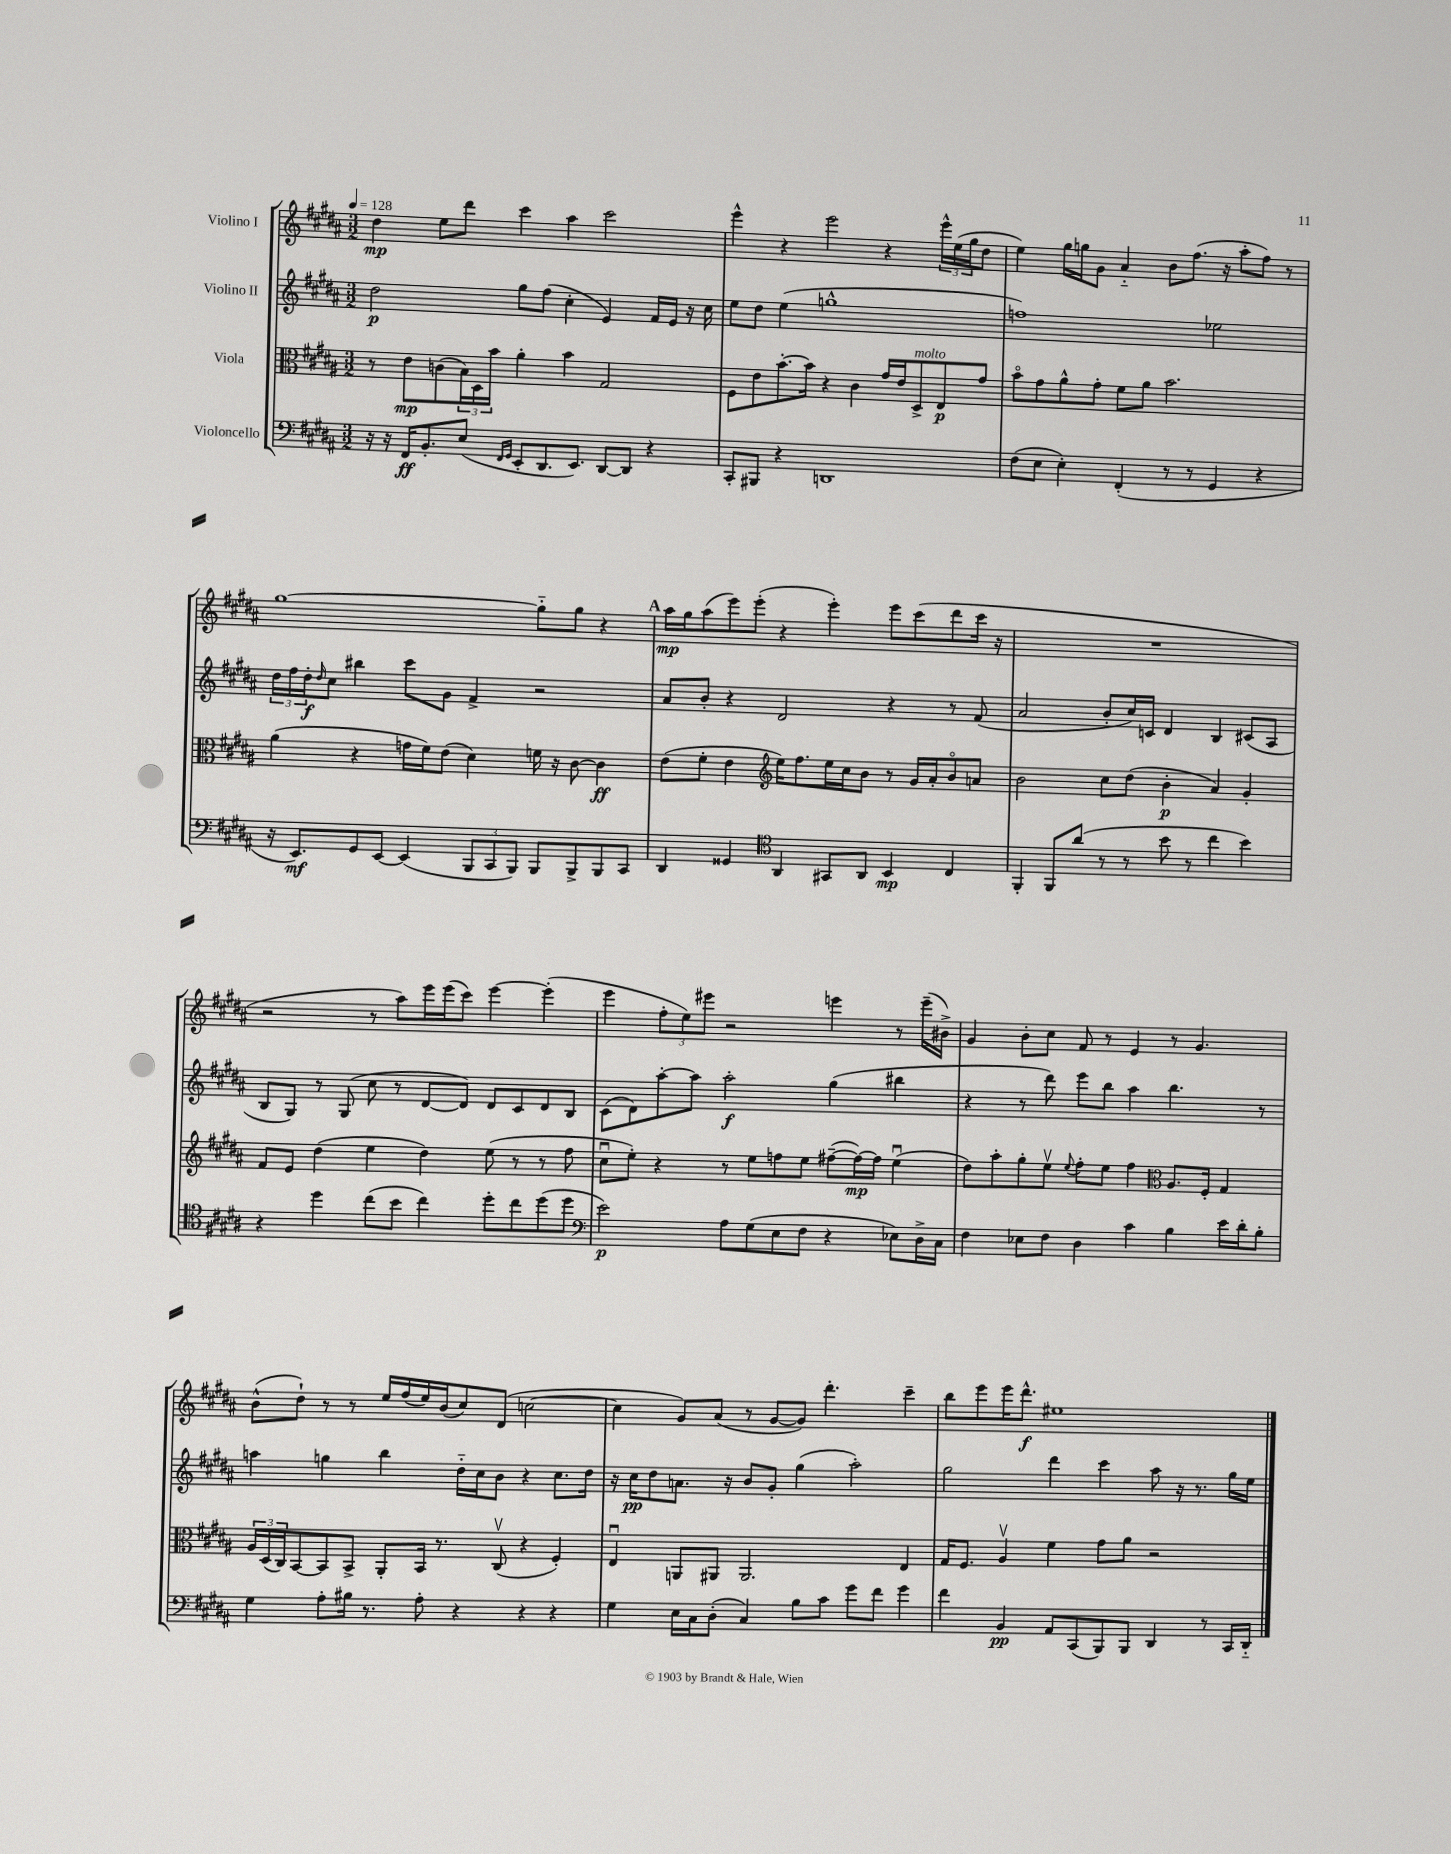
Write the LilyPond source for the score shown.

<<
\new StaffGroup <<
\new Staff = "s0" \with { instrumentName = "Violino I" } {
    \clef treble \key b \major \numericTimeSignature \time 3/2 \tempo 4 = 128
    dis''4\mp e''8 dis'''8 cis'''4 ais''4 cis'''2 |
    e'''4-^ r4 e'''2 r4 \tuplet 3/2 { e'''16-^ e''16( gis''16 } dis''8 |
    e''4) gis''16 g''16 gis'8 ais'4-_ b'8 fis''8.( r16 ais''8-. fis''8) r8 |
    gis''1~ gis''8-_ gis''8 r4 |
    \mark \markup { \bold "A" } ais''16\mp gis''16 ais''8( e'''8) e'''8-.( r4 e'''4-.) e'''8 cis'''8( dis'''8 cis'''16 r16 |
    R1. |
    r2 r8 ais''8) e'''16 e'''16( cis'''8) e'''4~ e'''4-.( |
    e'''4 \tuplet 3/2 { fis''8-. e''8) eis'''8 } r2 e'''4 r8 e'''16--( bis'16->) |
    gis'4 b'8-. cis''8 fis'8 r8 e'4 r8 gis'4. |
    b'8-^( dis''8-!) r8 r8 e''16 fis''16( e''16) b'16( cis''8) dis'8( c''2~ |
    c''4 gis'8) ais'8( r8 gis'8~ gis'8) dis'''4.-. cis'''4-- |
    b''8 e'''8 e'''16 dis'''8.-^\f eis''1 \bar "|." |
}
\new Staff = "s1" \with { instrumentName = "Violino II" } {
    \clef treble \key b \major \numericTimeSignature \time 3/2
    dis''2\p gis''8 fis''8( cis''4-. e'4) fis'16 e'16 r16 cis''16 |
    e''8 dis''8 e''4( g''1-^ |
    f''1) ees''2 |
    \tuplet 3/2 { dis''16 fis''16 dis''16-.\f } \grace { dis''16 } cis''8 bis''4 cis'''8 gis'8 fis'4-> r2 |
    \mark \markup { \bold "A" } ais'8 b'8-. r4 dis'2 r4 r8 fis'8( |
    ais'2 b'8-. cis''16) c'16 dis'4 b4 cis'8( ais8 |
    b8 gis8) r8 gis8( cis''8 r8 dis'8~ dis'8) dis'8 cis'8 dis'8 b8 |
    cis'8( dis'8) ais''8~-. ais''8 ais''2-.\f gis''4( bis''4 |
    r4 r8 dis'''8) e'''8 b''8 ais''4 b''4. r8 |
    a''4 g''4 b''4 dis''16-_ cis''16 b'8 r4 cis''8. dis''16 |
    r16 cis''16\pp dis''8 a'8. r16 b'8 gis'8-. gis''4( ais''2-.) |
    gis''2 dis'''4 cis'''4 ais''8 r16 r8. gis''16 e''16 \bar "|." |
}
\new Staff = "s2" \with { instrumentName = "Viola" } {
    \clef alto \key b \major \numericTimeSignature \time 3/2
    r8 e'8\mp c'8( \tuplet 3/2 { b16) dis16 b'16 } ais'4-. b'4 gis2 |
    fis8 e'8 b'8.~-. b'16 r4 cis'4 gis'16 e'16 dis8->^\markup { \italic "molto" } e8\p gis'8 |
    b'8\flageolet gis'8 ais'8-^ gis'8-. fis'8 ais'8 b'2. |
    ais'4( r4 g'16 fis'16) e'8( dis'4) f'16 r16 cis'8~ cis'4\ff |
    \mark \markup { \bold "A" } e'8( fis'8-. e'4 \clef treble e''16) fis''8. e''16 cis''16 b'8 r8 gis'16 ais'16-. b'8\flageolet a'8 |
    b'2 cis''8 dis''8( b'4-.\p ais'4) gis'4-. |
    fis'8 e'8 dis''4( e''4 dis''4) e''8( r8 r8 fis''8 |
    cis''8\downbow e''8-.) r4 r8 e''8 f''8 e''8 fis''8~--( fis''16~\mp) fis''16 e''4\downbow( |
    dis''8) ais''8-. gis''8-. e''8\upbow \appoggiatura { e''8 } fis''8-. e''8 fis''4 \clef alto ais8. fis16-. gis4 |
    \tuplet 3/2 { ais16 dis16( cis16) } b,8~ b,8 b,8-> ais,8-. b,16 r8. cis8\upbow( r4 fis4-.) |
    e4\downbow a,8 ais,8 ais,2. e4 |
    gis16 fis8. ais4\upbow fis'4 gis'8 ais'8 r2 \bar "|." |
}
\new Staff = "s3" \with { instrumentName = "Violoncello" } {
    \clef bass \key b \major \numericTimeSignature \time 3/2
    r16 r16 fis,16\ff b,8.-. e8( \grace { fis,16 gis,16 } e,8-. dis,8. e,8.) dis,8~ dis,8 r4 |
    cis,8-. bis,,8 r4 d,1 |
    fis8( e8 e4-.) fis,4-.( r8 r8 gis,4 r4 |
    r16 e,8.\mf) gis,8 e,8~ e,4( \tuplet 3/2 { b,,8 cis,8 b,,8) } b,,8 b,,8-> b,,8 cis,8 |
    \mark \markup { \bold "A" } dis,4 gisis,4 \clef tenor ais,4 gis,8 ais,8 b,4\mp cis4 |
    fis,4-. fis,8 ais'8( r8 r8 b'8 r8 cis''4 b'4) |
    r4 dis''4 cis''8( b'8 cis''4) dis''8-. cis''8 dis''8( dis''8 |
    \clef bass e'2\p) ais8 gis8( e8 fis8 r4 ees8) dis16-> cis16 |
    fis4 ees8 fis8 dis4 cis'4 b4 e'16 dis'16-. b8-. |
    gis4 ais8-. bis16 r8. ais8-. r4 r4 r4 |
    gis4 e16 cis16 dis8-.( cis4) b8 cis'8 gis'8 fis'8 gis'4 |
    fis'4 b,4\pp ais,8 cis,8( b,,8) b,,8 dis,4 r8 cis,16 dis,16-_ \bar "|." |
}
>>
>>
\layout { \context { \Score \remove "Bar_number_engraver" } }
